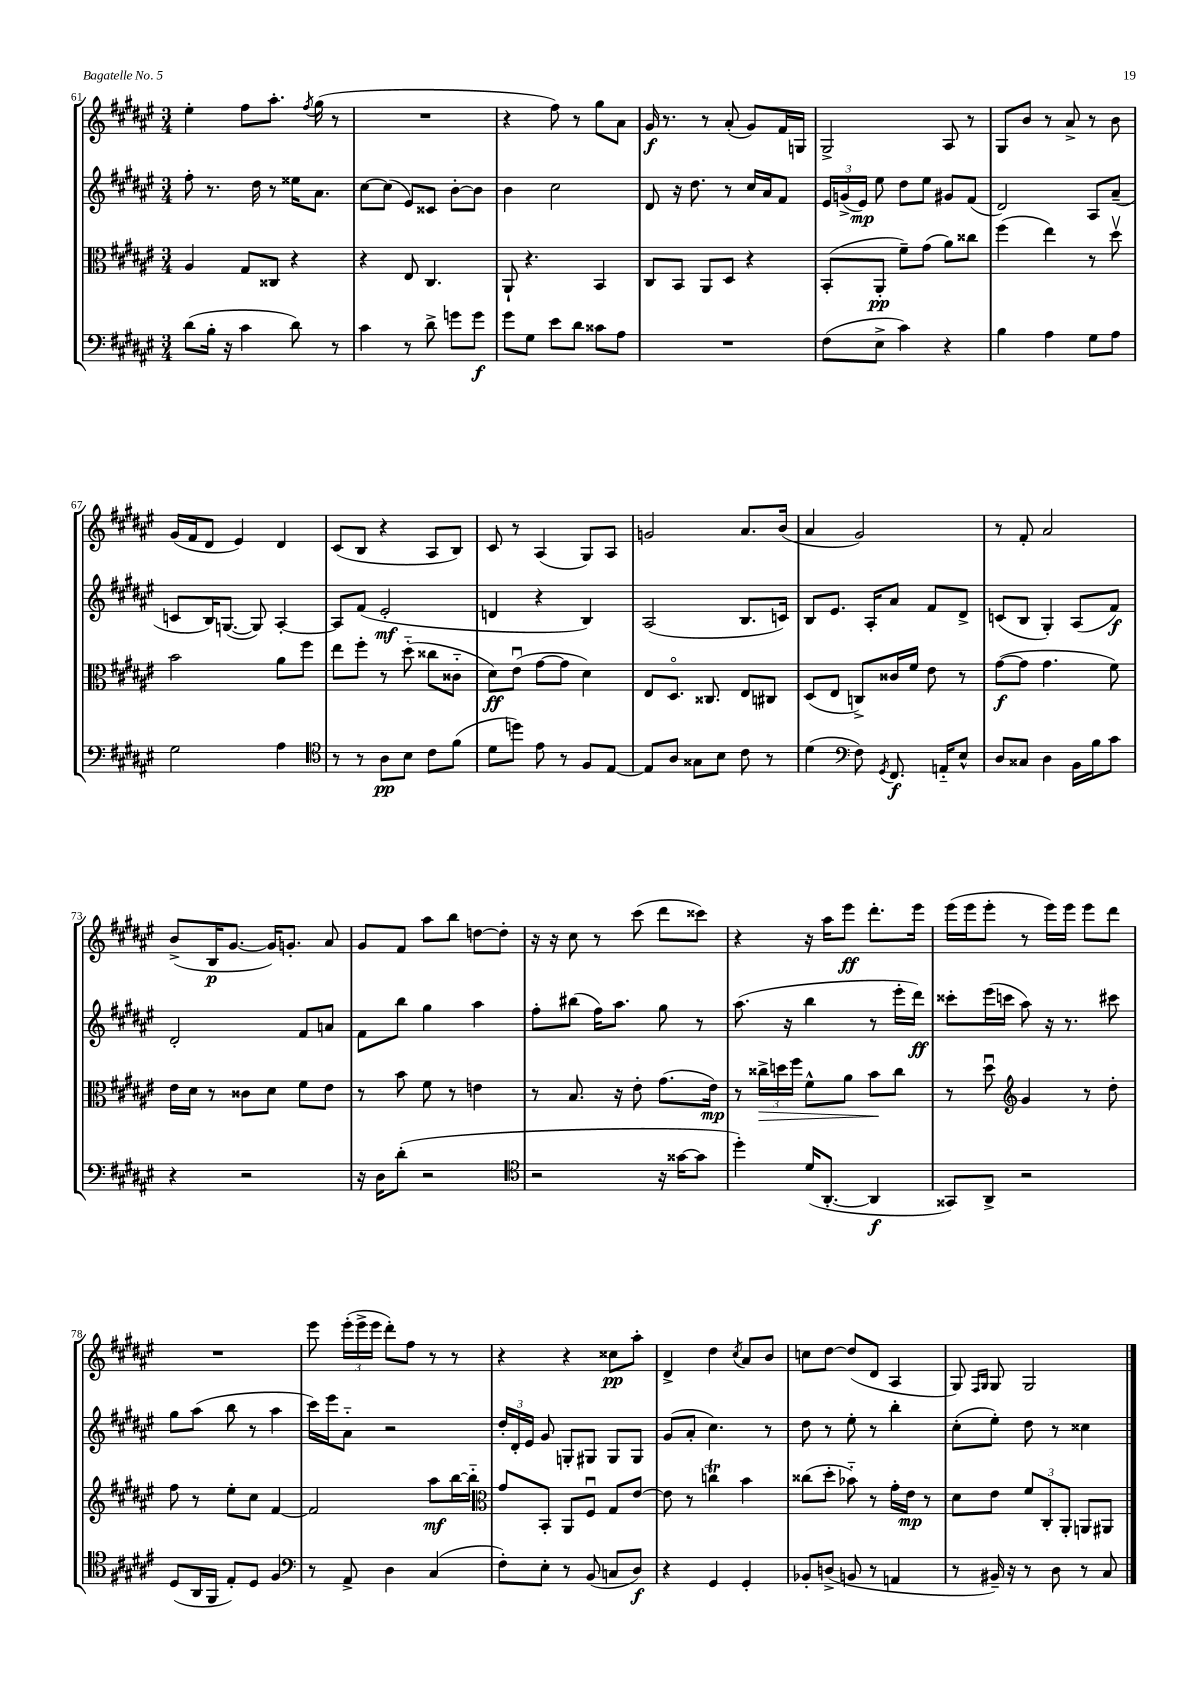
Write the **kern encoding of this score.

**kern	**kern	**kern	**kern
*staff4	*staff3	*staff2	*staff1
*clefF4	*clefC3	*clefG2	*clefG2
*k[f#c#g#d#a#e#]	*k[f#c#g#d#a#e#]	*k[f#c#g#d#a#e#]	*k[f#c#g#d#a#e#]
*M3/4	*M3/4	*M3/4	*M3/4
(8d#\L	4A#/	8ff#'\	4ee#'\
16B'\Jk	.	8.r	.
16r	.	.	.
4c#\	8G#/L	.	8ff#\L
.	.	16dd#\	.
.	8C##/J	8r	8.aa#'\J
8d#\)	4r	16ee##\LK	.
.	.	.	8qff#/
.	.	8.a#\J	(16gg#\
8r	.	.	8r
=	=	=	=
4c#\	4r	[8cc#\L	2.r
.	.	(8cc#\]J	.
8r	8E#/	8e#/L)	.
8d#^\	4.C#/	8c##/J	.
8g\L	.	[8b'\L	.
8g\J	.	8b\]J	.
=	=	=	=
8g#\L	8AA#`/	4b\	4r
8G#\J	4.r	.	.
8e#\L	.	2cc#\	8ff#\)
8d#\J	.	.	8r
8c##\L	4BB/	.	8gg#\L
8A#\J	.	.	8a#\J
=	=	=	=
2.r	8C#/L	8d#/	16g#/
.	.	.	8.r
.	8BB/J	16r	.
.	.	8.dd#\	.
.	8AA#/L	.	8r
.	8D#/J	8r	(8a#'/
.	4r	16cc#/LL	8g#/L)
.	.	16a#/J	.
.	.	8f#/J	16f#/L
.	.	.	16G/JJ
=	=	=	=
(8F#\L	(8BB'/L	24e#/LL	2G#^/
.	.	(24g^/	.
.	.	24e#/JJ)	.
8E#^\J	8AA#'/J	8ee#\	.
4c#\)	8f#~\L)	8dd#\L	.
.	(8g#\J	8ee#\J	.
4r	8a#\L)	8g#/L	8A#/
.	8cc##\J	(8f#/J	8r
=	=	=	=
4B\	(4ff#\	2d#/)	8G#/L
.	.	.	8b/J
4A#\	4ee#\)	.	8r
.	.	.	8a#^/
8G#\L	8r	8A#/L	8r
8A#\J	8dd#v\	(8a#~/J	8b\
=	=	=	=
2G#\	2b\	8c/L	(16g#/LL
.	.	.	16f#/J
.	.	16B/K)	8d#/J
.	.	([8.G/J	.
.	.	.	4e#/)
.	.	8G/])	.
4A#\	8a#\L	[4A#'/	4d#/
.	8ff#\J	.	.
=	=	=	=
*clefC4	*	*	*
8r	8ee#\L	8A#/]L	(8c#/L
8r	8ff#'\J	(8f#/J	8B/J
8A#\L	8r	2e#'/	4r
8B\J	(8dd#'~\	.	.
8c#\L	8cc##\L	.	8A#/L
(8f#\J	8c##'~\J	.	8B/J)
=	=	=	=
8d#\L	8d#\L)	4d/	8c#/
8dd\J)	(8e#u\J	.	8r
8e#\	[8g#\L	4r	(4A#/
8r	8g#\]J	.	.
8F#/L	4d#\)	4B/)	8G#/L)
[8E#/J	.	.	8A#/J
=	=	=	=
8E#/]L	8E#/L	(2A#/	2g/
8A#/J	8.D#o/J	.	.
8G##\L	.	.	.
.	8.C##/	.	.
8B\J	.	.	.
8c#\	8E#/L	8.B/L	8.a#/L
8r	8C#/J	.	.
.	.	16c/Jk)	(16b/Jk
=	=	=	=
(4d#\	(8D#/L	8B/L	4a#/
.	8E#/J	8.e#/J	.
*clefF4	*	*	*
8F#\)	8C^/L)	.	2g#/)
.	.	16A#'/LK	.
8qGG#/	.	.	.
8.FF#/	16c##/L	8a#/J	.
.	16f#/JJ	.	.
.	8e#\	8f#/L	.
16AA'~/LK	.	.	.
8E#^^/J	8r	8d#^/J	.
=	=	=	=
8D#/L	([8g#\L	(8c/L	8r
8C##/J	8g#\]J	8B/J	8f#'/
4D#\	4.g#\	4G#'/)	2a#/
16BB\LL	.	(8A#/L	.
16B\J	.	.	.
8c#\J	8f#\)	8f#/J)	.
=	=	=	=
4r	16e#\LL	2d#'/	(8b^/L
.	16d#\JJ	.	.
.	8r	.	16B/K
.	.	.	[8.g#/J
2r	8c##\L	.	.
.	8d#\J	.	16g#/]LK)
.	.	.	8.g'/J
.	8f#\L	8f#/L	.
.	8e#\J	8a/J	8a#/
=	=	=	=
16r	8r	8f#\L	8g#/L
16D#\LK	.	.	.
(8d#'\J	8b\	8bb\J	8f#/J
2r	8f#\	4gg#\	8aa#\L
.	8r	.	8bb\J
.	4e\	4aa#\	[8dd\L
.	.	.	8dd'\]J
=	=	=	=
*clefC4	*	*	*
2r	8r	8ff#'\L	16r
.	.	.	16r
.	8.B/	(8bb#\J	8cc#\
.	.	16ff#\LK)	8r
.	16r	8.aa#\J	.
.	8e#'\	.	(8ccc#\
16r	(8.g#\L	8gg#\	8ddd#\L
[16g##\LK	.	.	.
8g##\]J	.	8r	8ccc##\J)
.	16e#\Jk)	.	.
=	=	=	=
4dd#'\)	8r	(8.aa#\	4r
.	24cc##^\LL	.	.
.	24dd\	.	.
.	.	16r	.
.	24ff#\JJ	.	.
(16d#/LK	8f#^^\L	4bb\	16r
[8.AA#'/J	.	.	16aa#\LK
.	8a#\J	.	8eee#\J
4AA#/]	8b\L	8r	8.ddd#'\L
.	8cc##\J	16eee#'\LL	.
.	.	16ddd#\JJ)	16eee#\Jk
=	=	=	=
8GG##/L)	8r	8ccc##'\L	(16eee#\LL
.	.	.	16eee#\J
8AA#^/J	8dd#u\	(16eee#\L	8eee#'\J
.	.	16ccc\JJ	.
*	*clefG2	*	*
2r	4g#/	8aa#\)	8r
.	.	16r	16eee#\LL)
.	.	8.r	16eee#\JJ
.	8r	.	8eee#\L
.	8dd#'\	8ccc#\	8ddd#\J
=	=	=	=
(8D#/L	8ff#\	8gg#\L	2.r
16AA#/L	8r	(8aa#\J	.
16FF#/JJ	.	.	.
8E#'/L)	8ee#'\L	8bb\	.
8D#/J	8cc#\J	8r	.
4F#/	[4f#/	4aa#\	.
=	=	=	=
*clefF4	*	*	*
8r	2f#/]	16ccc#\LL)	8eee#\
.	.	16eee#\J	.
8AA#^/	.	8a#'~\J	(24eee#'\LL
.	.	.	24eee#^\
.	.	.	24eee#\JJ
4D#\	.	2r	8ddd#'\L)
.	.	.	8ff#\J
(4C#/	8aa#\L	.	8r
.	[16bb\L	.	8r
.	16bb'~\]JJ	.	.
=	=	=	=
*	*clefC3	*	*
8F#'\L)	8g#/L	24dd#'/LL	4r
.	.	24d#'/	.
.	.	24e#/JJ	.
8E#'\J	8BB'/J	8g#/	.
8r	8AA#/L	8G'/L	4r
(8BB/	8F#u/J	8G#/J	.
8C/L	8G#/L	8G#/L	8cc##\L
8D#/J)	[8e#/J	8G#/J	8aa#'\J
=	=	=	=
4r	8e#\]	(8g#/L	4d#^/
.	8r	8a#'/J	.
4GG#/	4cc\	4.cc#\)	4dd#\
.	.	.	8qcc#/
4GG#'/	4b\	.	8a#/L
.	.	8r	8b/J
=	=	=	=
8BB-'/L	(8cc##\L	8dd#\	8cc\L
(8D^/J	8dd#'\J	8r	[8dd#\J
8BB/	8b-'~\)	8ee#'\	(8dd#/]L
8r	8r	8r	8d#/J
4AA/	16g#'\LL	4bb'\	4A#/
.	16e#\JJ	.	.
.	8r	.	.
=	=	=	=
8r	8d#\L	(8cc#'\L	8G#/)
.	.	.	16qqF#/LL
.	.	.	16qqG#/JJ
16BB#~/)	8e#\J	8ee#'\J)	8G#/
16r	.	.	.
8r	12f#/L	8dd#\	2G#/
.	12C#'/	.	.
8D#\	.	8r	.
.	12AA#'/J	.	.
8r	8AA/L	4cc##\	.
8C#/	8AA#/J	.	.
==	==	==	==
*-	*-	*-	*-
